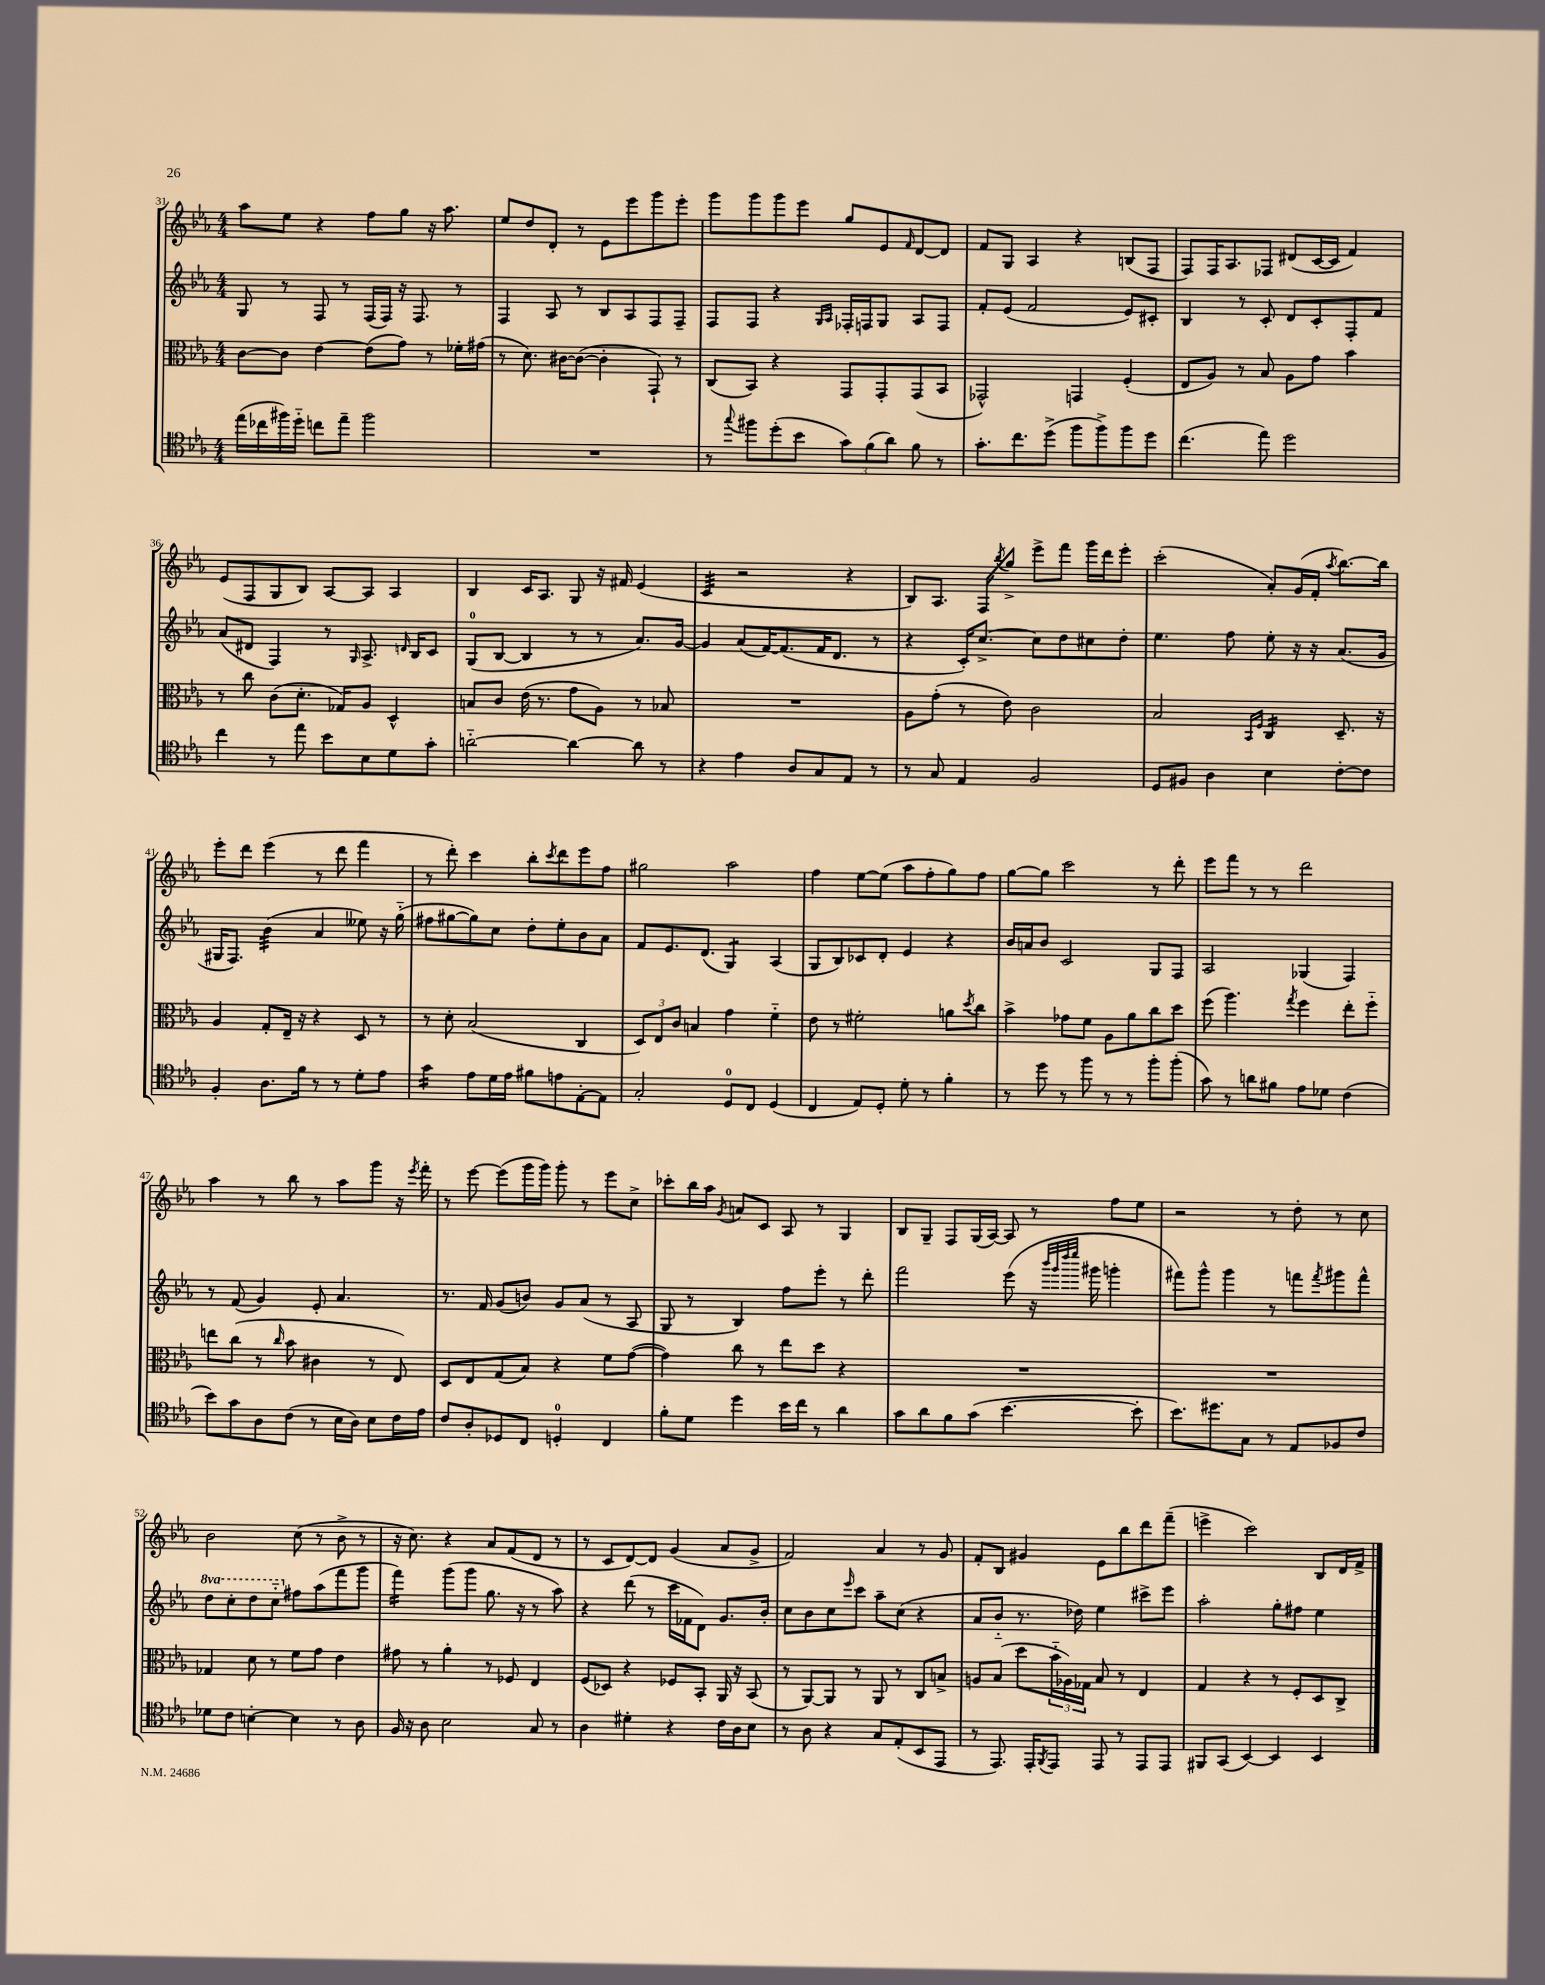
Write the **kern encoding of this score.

**kern	**kern	**kern	**kern
*staff4	*staff3	*staff2	*staff1
*clefC4	*clefC3	*clefG2	*clefG2
*k[b-e-a-]	*k[b-e-a-]	*k[b-e-a-]	*k[b-e-a-]
*M4/4	*M4/4	*M4/4	*M4/4
(16ee-\LL	[8c\L	8G/	8aa-\L
16cc-\	.	.	.
16ff#\)	8c\]J	8r	8ee-\J
16dd'~\JJ	.	.	.
8cc\L	[4e-\	8F/	4r
8ee-~\J	.	8r	.
2ff#\	(8e-\]L	(16F/LL	8ff\L
.	.	16F/JJ)	.
.	8g\J)	16r	8gg\J
.	.	8.F/	.
.	8r	.	16r
.	.	.	8.aa-\
.	16f-'\LL	8r	.
.	(16g#\JJ	.	.
=	=	=	=
1r	8r	4F/	8ee-/L
.	8.d\)	.	8dd/
.	.	8A-/	8d'/J
.	[16c#\LK	.	.
.	(8c#\_J	8r	8r
.	4c#'\]	8B-/L	8e-\L
.	.	8A-/	8eee-\
.	8GG`/)	8F/	8ggg\
.	8r	8F~/J	8eee-'\J
=	=	=	=
8r	(8C/L	8F/L	8ggg\L
8qqgg/	.	.	.
8ff#\L	8BB-/J)	8F/J	8ggg\
(8dd'\	4r	4r	8ggg\
8b-\J	.	.	8eee-\J
.	.	16qqG/LL	.
.	.	16qqA-/JJ	.
12g\L)	8GG/L	16F-'/LL	8gg/L
.	.	16F/J	.
(12f\	.	.	.
.	8GG'/	8G/J	8e-/
12a-\J)	.	.	.
.	.	.	16qqf/
8f\	(8GG/	8A-/L	[8d/
8r	8BB-/J	8F/J	8d/]J
=	=	=	=
8.g'\L	2GG-^^/)	8f'/L	8f/L
.	.	(8e-/J	8G/J
8.cc\	.	.	.
.	.	2f/	4A-/
(8dd^\J	.	.	.
8ff\L	4GG/	.	4r
8ff^\)	.	.	.
8ff\	(4F'/	8e-/L)	(8B/L
8dd\J	.	8c#'/J	8F/J
=	=	=	=
(4.cc\	8E-/L	4B-/	8F/L)
.	8A-/J)	.	16F/K
.	.	.	8.A-/
.	8r	8r	.
8ee-\)	8B-/	8c'/	8F-/J
2dd\	8A-\L	8d/L	(8d#/L
.	8g\J	8c'/	[16c/L
.	.	.	16c/]JJ
.	4b-\	8F'/	4f/)
.	.	8f/J	.
=	=	=	=
4cc\	8r	(8a-/L	(8e-/L
.	8cc\	8d#/J	8F/
8r	(8c\L	4F/)	8G/
8ee-\	8.d'\J	.	8B-/J)
8b-\L	.	8r	[8A-/L
.	16G-/LK)	.	.
.	.	16qqG/	.
8B-\	8A-/J	8.A-^/	8A-/]J
8d\	4D^^/	.	4A-/
.	.	16qqd/	.
.	.	16B-/LK	.
8g'\J	.	8c/J	.
=	=	=	=
[2a'~\	8B/L	(8G/L	4B-/
.	8c/J	[8B-/J	.
.	(16e-\	4B-/]	16c/LK
.	8.r	.	8.A-/J
4a\_	8g\L	8r	8G/
.	8A-\J)	8r	16r
.	.	.	16f#/
8a\]	8r	8.a-/L)	(4e-/
8r	8B-/	.	.
.	.	[16g/Jk	.
=	=	=	=
4r	1r	4g/]	4c/
4e-\	.	(8a-/L	2r
.	.	[16f/K)	.
.	.	(8.f/]	.
8A-/L	.	.	.
8G/	.	16f/K	.
.	.	8.d/J	.
8E-/J	.	.	4r
8r	.	8r	.
=	=	=	=
8r	8A-\L	4r	8B-/L)
8G/	(8g'\J	.	8.A-/J
4E-/	8r	16c'/LK)	.
.	.	[8.cc^/J	16F/LK
.	.	.	8qbb-/
.	8e-\)	.	8gg^/J
2F/	2c\	8cc\]L	8eee-^\L
.	.	8dd\	8fff\J
.	.	8cc#\	16ggg\LL
.	.	.	16ddd\J
.	.	8dd'\J	8eee-'\J
=	=	=	=
8D/L	2B-/	4.ee-\	(2ccc'\
8F#/J	.	.	.
4A-\	.	.	.
.	.	8ff\	.
.	16qqBB-/LL	.	.
.	16qqF/JJ	.	.
4B-\	4C/	8ee-'\	8a-'/L)
.	.	16r	(16g/L
.	.	16r	16f'/JJ
.	.	.	8qaa-/
[8c'\L	8.D~/	(8.a-/L	[8.bb-\L)
8c\]J	.	.	.
.	16r	16g/Jk	16bb-\]Jk
=	=	=	=
4F'/	4A-/	16G#/LK	8eee-'\L
.	.	8.F/J)	.
.	.	.	8ddd\J
8.A-\L	8G'/L	(4b-\	(4eee-\
.	16E-~/Jk	.	.
16f\Jk	16r	.	.
8r	4r	4a-/	8r
8r	.	.	8ddd\
8d'\L	8D/	8ee--\)	4fff\
8e-\J	8r	16r	.
.	.	(16gg'~\	.
=	=	=	=
4g\	8r	8ff#\L	8r
.	8d'\	[8gg#\	8ddd'\)
8e-\L	(2B-/	8gg#\])	4ccc\
16d\L	.	8cc\J	.
16e-\JJ	.	.	.
8f#\L	.	8dd'\L	8bb-'\L
.	.	.	8qccc/
8e\	.	8ee-'\	8ddd\
[8E-'\	4C/	8b-\	8eee-\
8E-\]J	.	8a-\J	8ff\J
=	=	=	=
2G'/	12D/L)	8f/L	2gg#\
.	12E-/	.	.
.	.	8.e-/	.
.	12c/J	.	.
.	4B/	.	.
.	.	(8.d/J	.
8D/L	4g\	4G/)	2aa-\
8C/J	.	.	.
(4D/	4f'~\	(4A-/	.
=	=	=	=
4C/	8e-\	8G/L	4ff\
.	8r	8B-/)	.
8E-/L)	2f#'\	8c-/	[8ee-\L
8D'/J	.	8d'/J	(8ee-\]J
8d'\	.	4e-/	8aa-\L
8r	.	.	8ff'\
4f'\	8a\L	4r	8gg\)
.	8qdd/	.	.
.	8cc\J	.	8ff\J
=	=	=	=
8r	4b-^\	16b-/LL	[8gg\L
.	.	16a/J	.
8dd\	.	8b-/J	8gg\]J
8r	8g-\L	2c/	2ccc\
8ff\	8f\J	.	.
8r	8A-\L	.	.
8r	8a-\	.	.
8ff'\L	8cc\	8G/L	8r
(8ff'\J	8dd\J	8F/J	8ddd'\
=	=	=	=
8g\)	(8ff\	2A-/	8eee-\L
8r	4.aa-\)	.	8fff\J
8a\L	.	.	8r
8f#\J	.	.	8r
.	8qgg/	.	.
8e-\L	4ff\	(4G-/	2ddd\
8d-\J	.	.	.
(4c\	8ee-'\L	4F/)	.
.	8ff'~\J	.	.
=	=	=	=
8b-\L)	8ee\L	8r	4aa-\
8g\	(8cc\J	(8f/	.
8A-\	8r	4g/)	8r
.	16qqcc/	.	.
(8c\J	8b-\	.	8bb-\
8r	4c#\	8e-'/	8r
16B-\LL	.	4.a-/	8aa-\L
16A-\JJ)	.	.	.
8B-\L	8r	.	8ggg\J
16c\L	8E-/)	.	16r
.	.	.	8qeee-/
16e-\JJ	.	.	16fff'\
=	=	=	=
8c/L	8D/L	8.r	8r
8A-'/	8E-/	.	[8eee-\
.	.	16f/	.
8D-/	(8G/	(8g/L	(8eee-\]L
8C/J	8B-/J)	8b/J)	16ggg\L
.	.	.	16ggg\JJ)
4D'/	4r	8g/L	8ggg'\
.	.	(8a-/J	8r
4C/	8f\L	8r	8eee-\L
.	([8g\J	8A-/	8cc^\J
=	=	=	=
8f'\L	4g\])	8G/	8ccc-'\L
8d\J	.	8r	16bb-\L
.	.	.	16aa-\JJ
.	.	.	8qg/
4dd\	8cc\	4B-/)	8a/L
.	8r	.	8c/J
16b-\LL	8ee-\L	8ff\L	8A-/
16cc\JJ	.	.	.
8r	8dd\J	8eee-'\J	8r
4a-\	4r	8r	4G/
.	.	8ddd'\	.
=	=	=	=
8g\L	1r	2fff\	8B-/L
8a-\	.	.	8G~/J
8f\	.	.	8F/L
(8g\J	.	.	(16G/L
.	.	.	[16A-/JJ)
[4.b-\	.	(8eee-\	8A-/]
.	.	16r	8r
.	.	32qqbbb-/LLL	.
.	.	32qqggg/	.
.	.	32qqdddd/	.
.	.	32qqeeee-/JJJ	.
.	.	16ggg#\	.
.	.	4ggg'\	8ff\L
8b-'\]	.	.	8ee-\J
=	=	=	=
8.b-\L)	1r	8fff#\L)	2r
.	.	8ggg^^\J	.
8.dd#\	.	.	.
.	.	4ggg\	.
8G\J	.	.	.
8r	.	8r	8r
8E-/L	.	8fff\L	8dd'\
.	.	8qfff/	.
8F-/	.	8ggg#\	8r
8c/J	.	8fff^^\J	8cc\
=	=	=	=
8d-\L	4G-/	8ddd\L	2b-\
8c\J	.	8ccc'\	.
[4B'\	8d\	8ddd\	.
.	8r	8ccc'~\J	.
4B\]	8f\L	8ff#\L	(8cc\
.	8g\J	(8aa-\	8r
8r	4e-\	8fff\	8b-^\
8A-\	.	8ggg\J	8r
=	=	=	=
16F/	8g#\	4fff\)	16r
16r	.	.	8.cc\)
8A-\	8r	.	.
2B-\	4a-'\	(8ggg\L	4r
.	.	8ggg\J	.
.	8r	8.gg\	8a-/L
.	8F-/	.	(8f/
.	.	16r	.
8G/	4E-/	8r	8d/J
8r	.	8aa-\)	8r
=	=	=	=
4A-\	(8F/L	4r	8r
.	8D-/J)	.	8c/L
4d#'\	4r	(8ddd\	[8d/)
.	.	8r	8d/]J
4r	8F-/L	16ccc\LL	(4g/
.	.	16f-\J	.
.	8BB-'/J	8d\J)	.
16c\LL	16AA-/	8.g/L	8a-/L
16A-\J	16r	.	.
8B-\J	(8BB-/	.	8g^/J
.	.	16b-'/Jk	.
=	=	=	=
8r	8r	8cc\L	2f/)
8A-\	[8AA-/L)	8b-\	.
4r	8AA-/]J	8cc\	.
.	.	16qqeee-/	.
.	8r	8ccc\J	.
8G/L	8AA-/	8aa-~\L	4a-/
(8E-'/	8r	(8cc\J	.
8BB-/	8C/L	4r	8r
8EE-/J	8B^/J	.	8g/
=	=	=	=
8r	8A/L	8a-/L	8f'/L
8.EE-/)	(8B-/J	8b-'~/J	8B-/J
.	8dd\L	8.r	4g#/
16EE-'/LK	.	.	.
8qFF/	.	.	.
8EE-/J	24b-'~\L	.	.
.	24A-\)	.	.
.	.	16dd-\)	.
.	24G-\JJ	.	.
8EE-/	8B-/	4ee-\	8e-\L
8r	8r	.	8bb-\
8EE-/L	4E-/	8ccc#^\L	8ddd\
8EE-/J	.	8eee-\J	(8fff~\J
=	=	=	=
8FF#/L	4G/	2aa-'\	4eee^\
(8GG/J	.	.	.
[4BB-/)	4r	.	2ccc\)
4BB-/]	8r	8gg'\L	.
.	8F'/L	8ff#\J	.
4BB-/	8D/	4ee-\	8B-/L
.	8C^/J	.	16d/L
.	.	.	16f^/JJ
==	==	==	==
*-	*-	*-	*-
